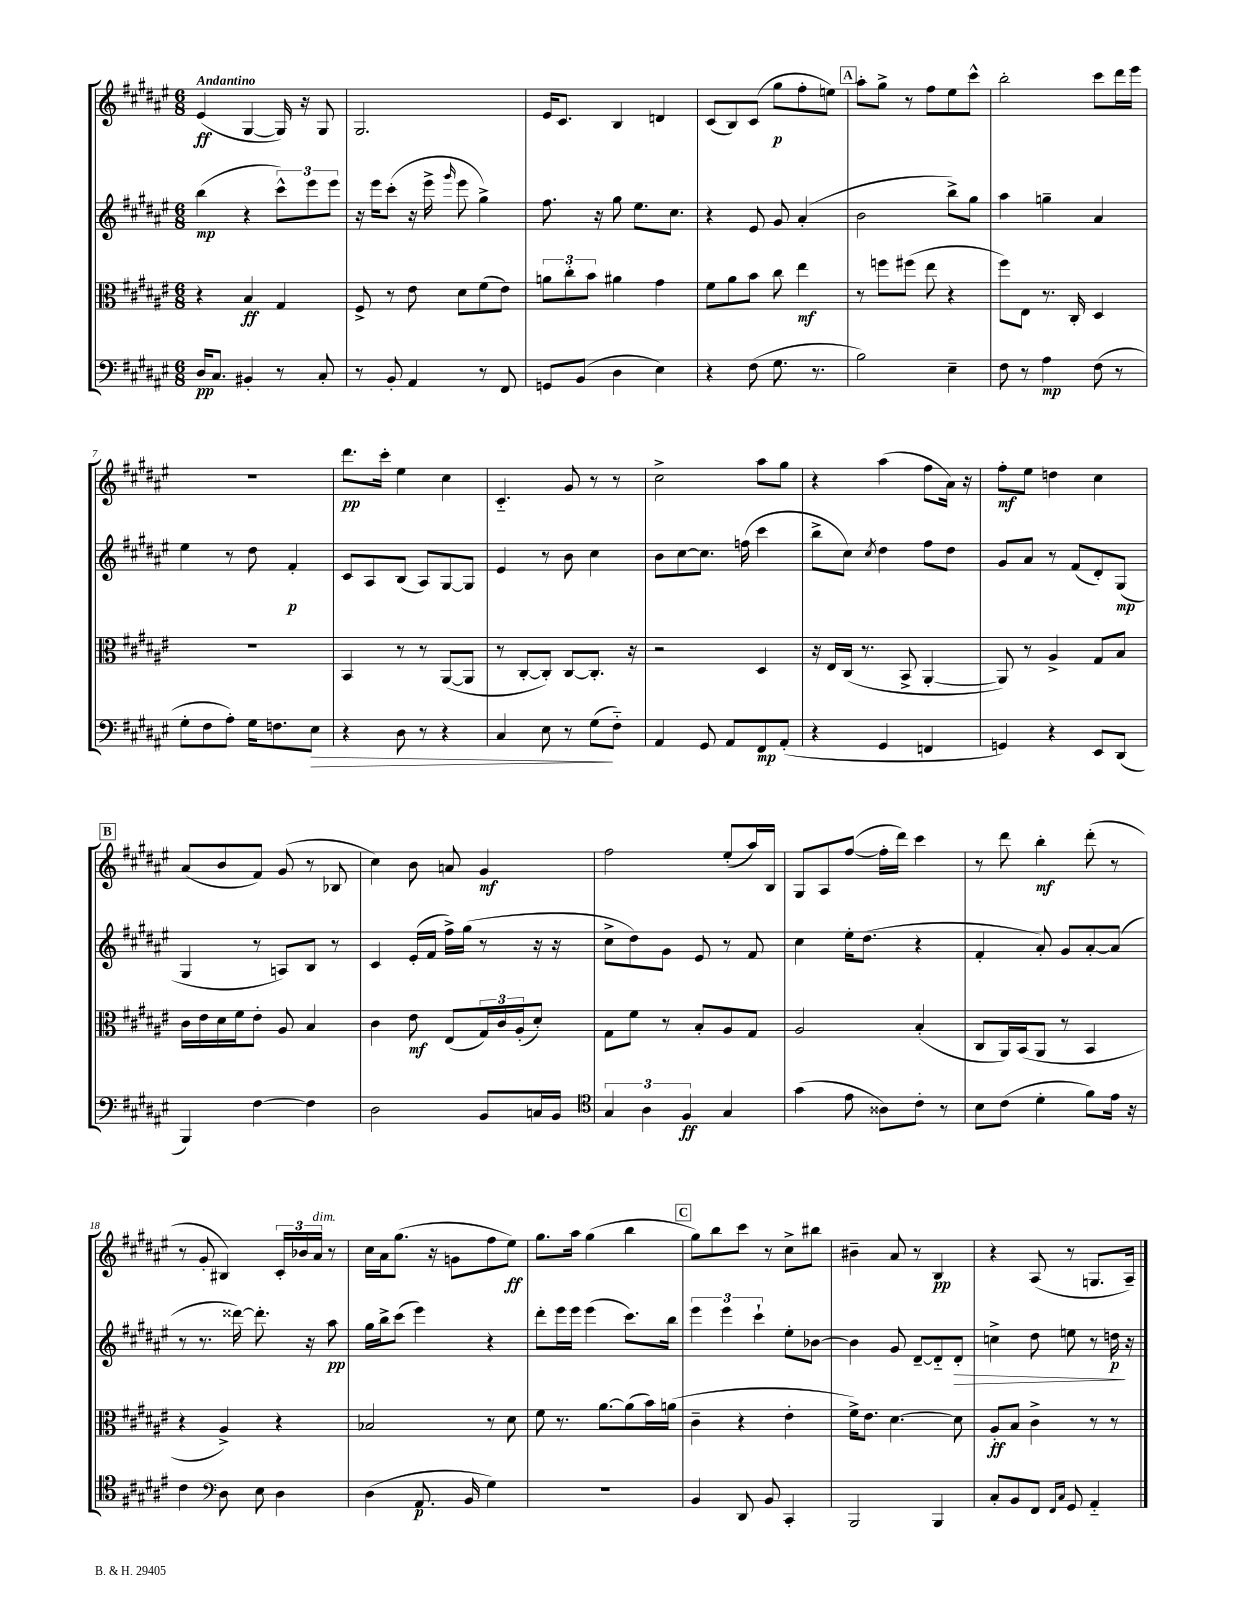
<<
\new StaffGroup <<
\new Staff = "s0" {
    \clef treble \key fis \major \numericTimeSignature \time 6/8 \tempo "Andantino"
    eis'4\ff( gis4~ gis16) r16 gis8 |
    gis2. |
    eis'16 cis'8. b4 d'4 |
    cis'8( b8) cis'8( gis''8\p fis''8-. e''8) |
    \mark \markup { \box "A" } ais''8-. gis''8-> r8 fis''8 eis''8 cis'''8-^ |
    b''2-. cis'''8 dis'''16 eis'''16 |
    R2. |
    dis'''8.\pp cis'''16-. eis''4 cis''4 |
    cis'4.-_ gis'8 r8 r8 |
    cis''2-> ais''8 gis''8 |
    r4 ais''4( fis''8 ais'16) r16 |
    fis''8-.\mf eis''8 d''4 cis''4 |
    \mark \markup { \box "B" } ais'8( b'8 fis'8) gis'8( r8 bes8 |
    cis''4) b'8 a'8 gis'4\mf |
    fis''2 eis''8-.( ais''16) b16 |
    gis8 ais8 fis''8~( fis''16-. dis'''16) cis'''4 |
    r8 dis'''8 b''4-.\mf dis'''8-.( r8 |
    r8 gis'8-. bis4) \tuplet 3/2 { cis'16-. bes'16 ais'16^\markup { \italic "dim." } } r8 |
    cis''16 ais'16 gis''8.( r16 g'8 fis''8 eis''8\ff) |
    gis''8. ais''16 gis''4( b''4 |
    \mark \markup { \box "C" } gis''8) b''8 cis'''8 r8 cis''8-> bis''8 |
    bis'4-- ais'8 r8 b4\pp |
    r4 ais8( r8 g8. ais16--) \bar "|." |
}
\new Staff = "s1" {
    \clef treble \key fis \major \numericTimeSignature \time 6/8
    b''4\mp( r4 \tuplet 3/2 { cis'''8-^) eis'''8 eis'''8 } |
    r16 eis'''16 cis'''8-.( r16 eis'''16-> \grace { gis'''16 } eis'''8 gis''4->) |
    fis''8. r16 gis''8 eis''8. cis''8. |
    r4 eis'8 gis'8 ais'4-.( |
    \mark \markup { \box "A" } b'2 b''8->) gis''8 |
    ais''4 g''4-- ais'4 |
    eis''4 r8 dis''8 fis'4-.\p |
    cis'8 ais8 b8( ais8) gis8~ gis8 |
    eis'4 r8 b'8 cis''4 |
    b'8 cis''8~ cis''8. f''16( cis'''4 |
    b''8-> cis''8) \acciaccatura { cis''8 } dis''4 fis''8 dis''8 |
    gis'8 ais'8 r8 fis'8( dis'8-.) gis8\mp( |
    \mark \markup { \box "B" } gis4 r8 a8) b8 r8 |
    cis'4 eis'16-.( fis'16 fis''16->) gis''16( r8 r16 r16 |
    cis''8-> dis''8) gis'8 eis'8 r8 fis'8 |
    cis''4 eis''16-. dis''8.( r4 |
    fis'4-. ais'8-.) gis'8 ais'8~-. ais'8( |
    r8 r8. disis'''16~) disis'''8.-. r16 ais''8\pp |
    gis''16 b''16-> cis'''8( eis'''4) r4 |
    dis'''8-. eis'''16 eis'''16 eis'''4( cis'''8.) b''16 |
    \mark \markup { \box "C" } \tuplet 3/2 { eis'''4 eis'''4 cis'''4-! } eis''8-. bes'8~ |
    bes'4 gis'8 dis'8~-- dis'8-_ dis'8-.\> |
    c''4-> dis''8 e''8 r8 d''16\p\! r16 \bar "|." |
}
\new Staff = "s2" {
    \clef alto \key fis \major \numericTimeSignature \time 6/8
    r4 b4\ff gis4 |
    fis8-> r8 eis'8 dis'8 fis'8( eis'8) |
    \tuplet 3/2 { a'8 cis''8-. b'8 } ais'4 gis'4 |
    fis'8 ais'8 b'8 cis''8 eis''4\mf |
    \mark \markup { \box "A" } r8 f''8 fis''8( eis''8 r4 |
    fis''8) eis8 r8. cis16-. dis4 |
    R2. |
    b,4 r8 r8 ais,8~( ais,8 |
    r8 cis8~-. cis8-.) cis8~ cis8.-. r16 |
    r2 dis4 |
    r16 eis16 cis16( r8. b,8-> ais,4~-. |
    ais,8) r8 ais4-> gis8 b8 |
    \mark \markup { \box "B" } cis'16 eis'16 dis'16 fis'16 eis'8-. ais8 b4 |
    cis'4 eis'8\mf eis8( \tuplet 3/2 { gis16) cis'16 ais16-.( } dis'8-.) |
    gis8 fis'8 r8 b8-. ais8 gis8 |
    ais2 b4-.( |
    cis8 ais,16) b,16( ais,8 r8 b,4 |
    r4 ais4->) r4 |
    bes2 r8 dis'8 |
    fis'8 r8. ais'8.~ ais'8( b'16) a'16( |
    \mark \markup { \box "C" } cis'4-- r4 eis'4-. |
    fis'16->) eis'8. dis'4.~ dis'8 |
    ais8-.\ff b8 cis'4-> r8 r8 \bar "|." |
}
\new Staff = "s3" {
    \clef bass \key fis \major \numericTimeSignature \time 6/8
    dis16\pp cis8. bis,4-. r8 cis8-. |
    r8 b,8-. ais,4 r8 fis,8 |
    g,8 b,8( dis4 eis4) |
    r4 fis8( gis8. r8. |
    \mark \markup { \box "A" } b2) eis4-- |
    fis8 r8 ais4\mp fis8( r8 |
    gis8-. fis8 ais8-.) gis16 f8. eis8\> |
    r4 dis8 r8 r4 |
    cis4 eis8 r8 gis8\!( fis8-_) |
    ais,4 gis,8 ais,8 fis,8\mp ais,8-.( |
    r4 gis,4 f,4 |
    g,4) r4 eis,8 dis,8( |
    \mark \markup { \box "B" } b,,4) fis4~ fis4 |
    dis2 b,8 c16 b,16 |
    \clef tenor \tuplet 3/2 { gis4 ais4 fis4\ff } gis4 |
    gis'4( eis'8 aisis8) cis'8-. r8 |
    b8 cis'8( dis'4-. fis'8) eis'16 r16 |
    cis'4 \clef bass dis8 eis8 dis4 |
    dis4( ais,8.\p b,16 gis4) |
    R2. |
    \mark \markup { \box "C" } b,4 dis,8 b,8 cis,4-. |
    b,,2 b,,4 |
    cis8-. b,8 fis,8 \grace { fis,16 cis16 } gis,8 ais,4-_ \bar "|." |
}
>>
>>
